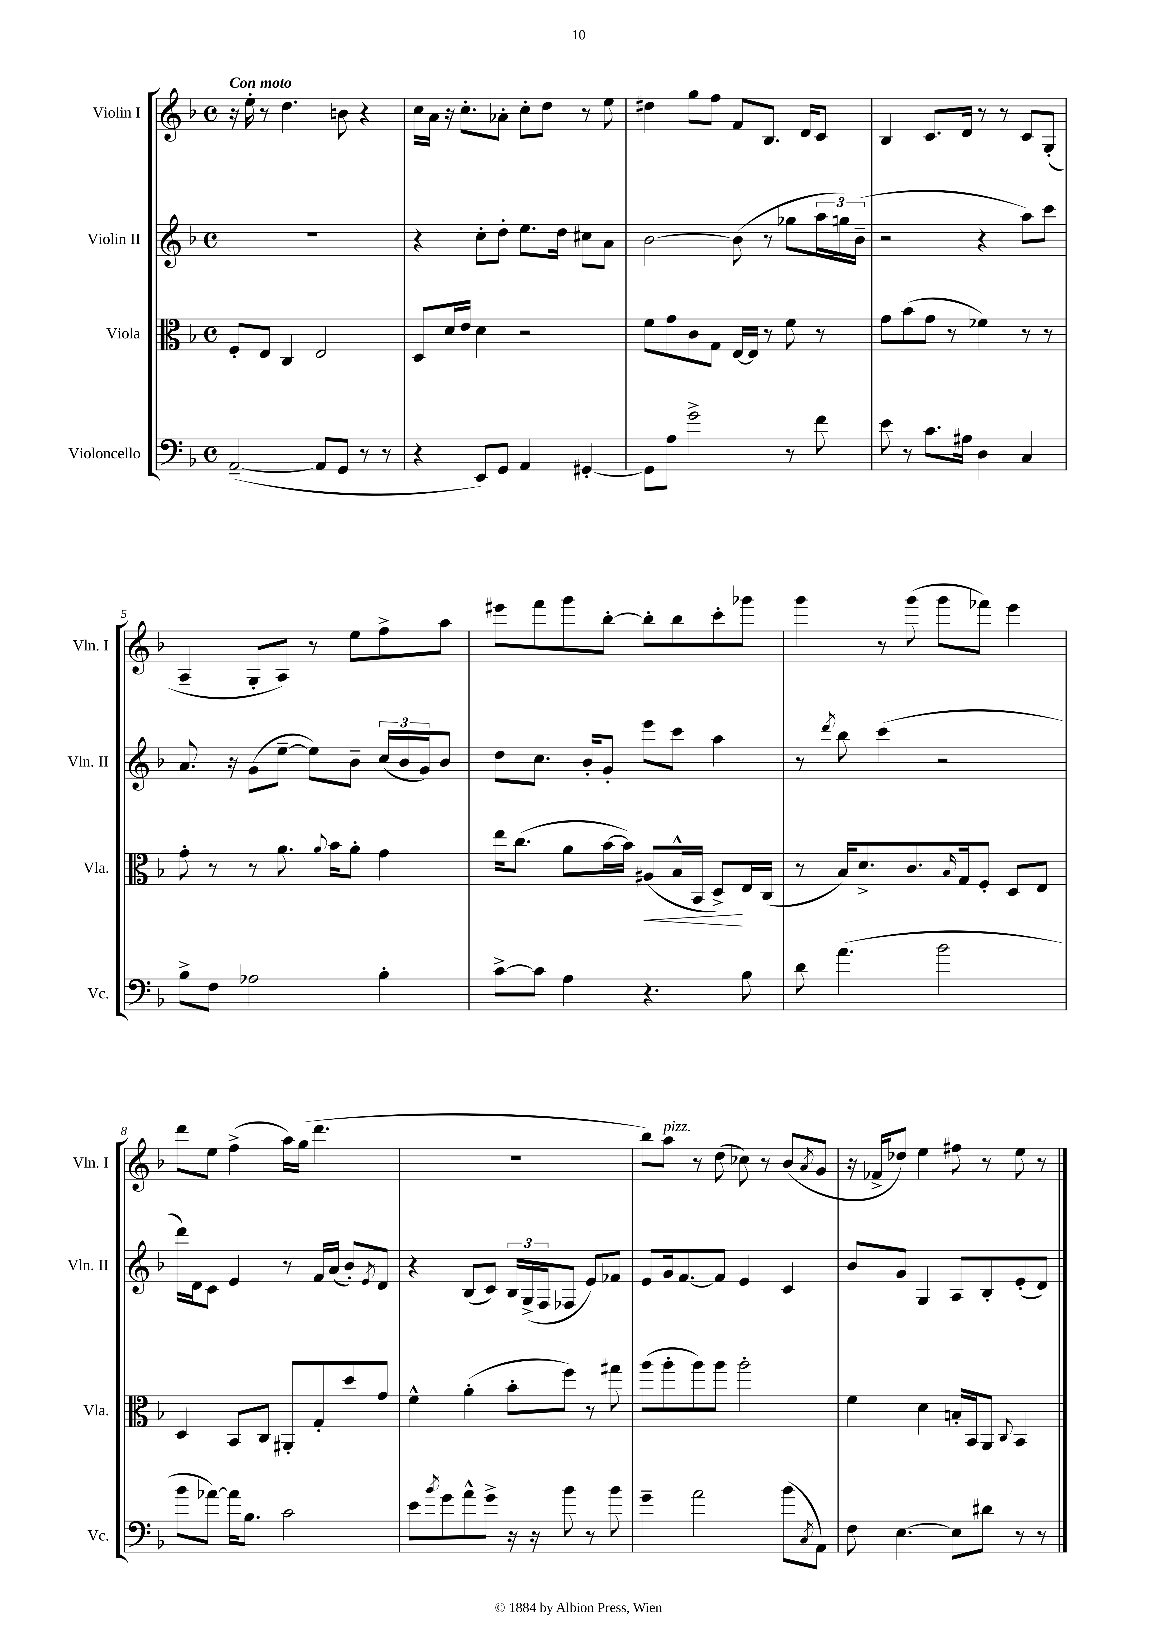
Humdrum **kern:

**kern	**kern	**kern	**kern
*staff4	*staff3	*staff2	*staff1
*clefF4	*clefC3	*clefG2	*clefG2
*k[b-]	*k[b-]	*k[b-]	*k[b-]
*M4/4	*M4/4	*M4/4	*M4/4
*met(c)	*met(c)	*met(c)	*met(c)
([2AA~	8F'	1r	16r
.	.	.	16ee'
.	8E	.	8r
.	4C	.	4.dd
8AA]	2E	.	.
8GG	.	.	8b
8r	.	.	4r
8r	.	.	.
=	=	=	=
4r	8D	4r	16cc
.	.	.	16a
.	16d	.	16r
.	16e	.	8.cc'
8EE)	4d	8cc'	.
8GG	.	8dd'	8a-'
4AA	2r	8.ee	8cc'
.	.	.	8dd
.	.	16dd	.
[4GG#'	.	8cc#	8r
.	.	8a	8ee
=	=	=	=
8GG#]	8f	[2b-	4dd#
8A	8g	.	.
2g^	8c	.	8gg
.	8G	.	8ff
.	[16E	(8b-]	8f
.	16E]	.	.
.	8r	8r	8.B-
8r	8f	8gg-	.
.	.	.	16d
8f	8r	24aa	8c
.	.	24gg)	.
.	.	(24b-~	.
=	=	=	=
8e	8g	2r	4B-
8r	(8b-	.	.
8.c	8g	.	8.c
.	8r	.	.
16A#	.	.	16d
4D	4f-)	4r	8r
.	.	.	8r
4C	8r	8aa)	8c
.	8r	8ccc	(8G'
=	=	=	=
8B-^	8g'	8.a	4A~
8F	8r	.	.
.	.	16r	.
2A-	8r	(8g	8G'
.	8.a	[8ee~	8A)
.	.	8ee])	8r
.	8qqa	.	.
.	16b-	.	.
.	8a'	8b-~	8ee
4B-'	4g	(24cc	8ff^
.	.	24b-	.
.	.	24g)	.
.	.	8b-	8aa
=	=	=	=
[8c^	16ee	8dd	8eee#
.	(8.cc	.	.
8c]	.	8.cc	8fff
4A	8a	.	8ggg
.	.	16b-'	.
.	[16b-	8g'	[8bb-'
.	16b-])	.	.
4.r	(8A#	8eee	8bb-']
.	16B-^^	8ccc	8bb-
.	16BB-	.	.
.	8D^)	4aa	8ccc'
8B-	16E	.	8ggg-
.	(16C	.	.
=	=	=	=
8d	8r	8r	4ggg
.	.	8qddd	.
(4.a	16B-)	8bb-	.
.	8.d^	.	.
.	.	(4ccc	8r
.	8.c	.	(8ggg
2b-	.	2r	8ggg
.	16qqB-	.	.
.	16G	.	.
.	8F'	.	8fff-)
.	8D	.	4eee
.	8E	.	.
=	=	=	=
8b-	4D	16ddd)	8ddd
.	.	16d	.
[8a-)	.	8c	8ee
16a-]	8BB-	4e	(4ff^
8.B-	.	.	.
.	8C	.	.
2c	8AA#'	8r	16aa)
.	.	.	(16gg
.	8G'	16f	4.ddd
.	.	(16a	.
.	8dd	8b-')	.
.	.	8qe	.
.	8g	8d	.
=	=	=	=
8e	4f^^	4r	1r
8qb-	.	.	.
8g	.	.	.
8a^^	(4a'	(8B-	.
8g^	.	8c)	.
16r	8b-'	24B-	.
.	.	(24G^	.
16r	.	.	.
.	.	24F	.
8b-	8ff)	8F-	.
8r	8r	8e)	.
8b-	8gg#	8f-	.
=	=	=	=
4g~	(8aa	8e	8bb-)
.	8aa'	16g	8aa
.	.	[8.f	.
2a	8aa)	.	8r
.	8aa	8f]	(8dd
.	2aa'	4e	8cc-)
.	.	.	8r
(8b-	.	4c	(8b-
8qC	.	.	8qa
8AA)	.	.	8g
=	=	=	=
8F	4f	8b-	16r
.	.	.	16f-^
[4.E	.	8g	8dd-)
.	4d	4G	4ee
8E]	16B'	8A	8ff#
.	16BB-	.	.
8d#	8AA	8B-'	8r
.	8qqC	.	.
8r	4BB-	(8e'	8ee
8r	.	8d)	8r
==	==	==	==
*-	*-	*-	*-
